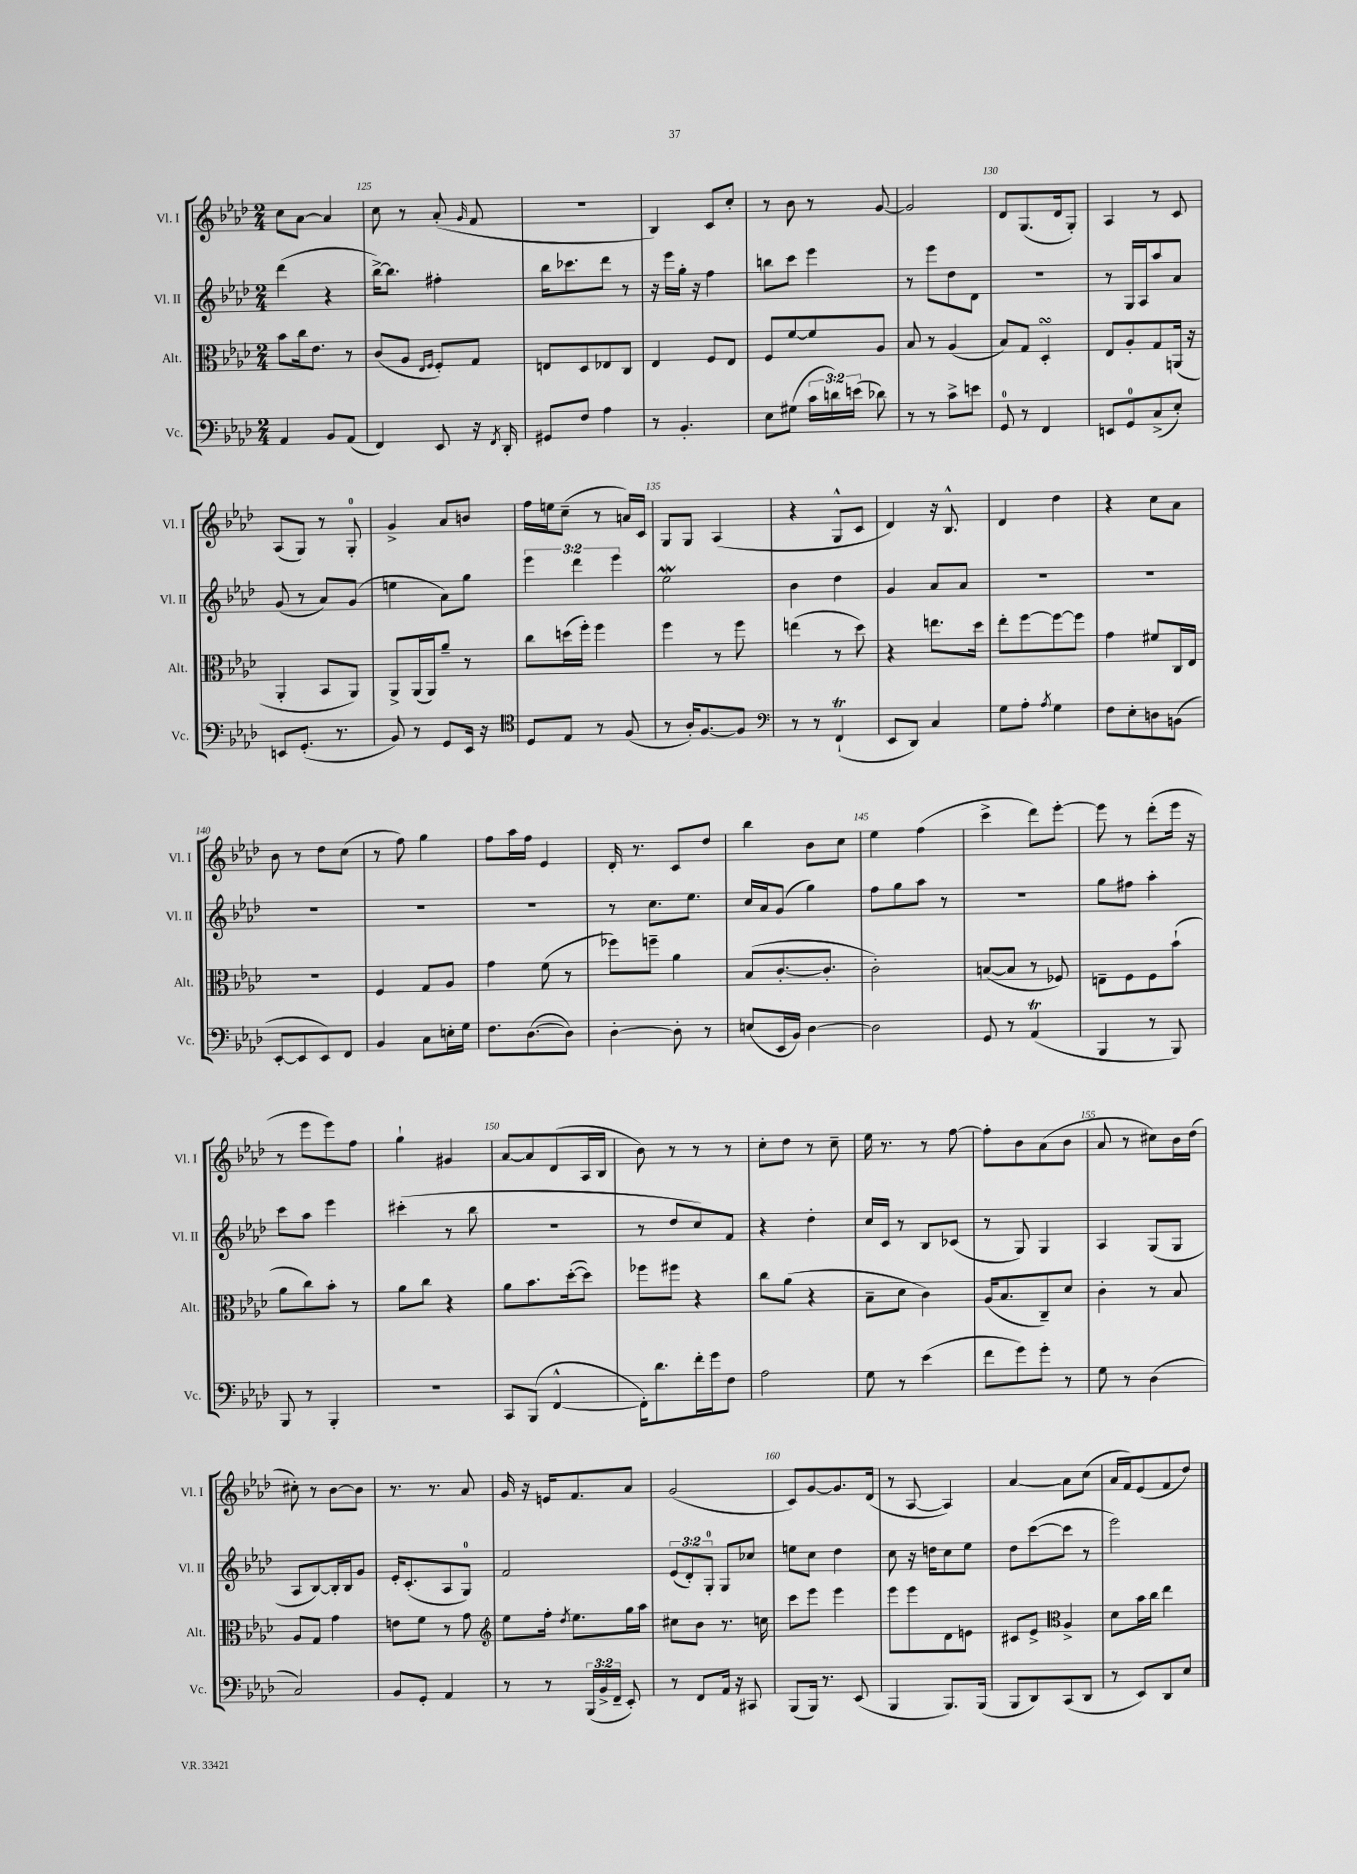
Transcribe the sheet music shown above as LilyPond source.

<<
\new StaffGroup <<
\new Staff = "s0" \with { instrumentName = "Vl. I" shortInstrumentName = "Vl. I" } {
    \clef treble \key aes \major \numericTimeSignature \time 2/4
    \autoBeamOff c''8[ aes'8]~ aes'4 |
    c''8 r8 aes'8-.( \grace { g'16 } f'8 |
    r2 |
    bes4) c'8[ c''8]-. |
    r8 bes'8 r8 g'8~ |
    g'2 |
    des'8[ g8.( des'16 g8]-.) |
    aes4 r8 c'8 |
    aes8[( g8]) r8 g8-0-. |
    g'4-> aes'8[ b'8] |
    f''16[ e''16 c''8]--( r8 a'16[) c'16] |
    g8[ g8] aes4( |
    r4 g8[-^ c'8] |
    des'4) r16 bes8.-^ |
    des'4 des''4 |
    r4 c''8[ aes'8] |
    bes'8 r8 des''8[ c''8]( |
    r8 f''8) g''4 |
    f''8[ aes''16 f''16] ees'4 |
    des'16-. r8. c'8[ des''8] |
    bes''4 bes'8[ c''8] |
    ees''4 f''4( |
    c'''4-> des'''8[) ees'''8]~-. |
    ees'''8 r8 des'''8[-.( ees'''16] r16 |
    r8 ees'''8[ ees'''8) f''8] |
    g''4-! gis'4 |
    aes'8[~ aes'8 des'8( aes16 bes16] |
    bes'8) r8 r8 r8 |
    c''8[-. des''8] r8 c''8-- |
    ees''16 r8. r8 f''8~ |
    f''8[-. bes'8 aes'8( bes'8] |
    aes'8 r8 cis''8[) bes'16 des''16]( |
    cis''8-.) r8 bes'8[~ bes'8] |
    r8. r8. aes'8 |
    g'16 r16 e'16[ f'8. aes'8] |
    g'2( |
    c'8[) g'8~ g'8. des'16]( |
    r8 aes8~ aes4) |
    aes'4~ aes'8[ c''8]( |
    aes'16[ f'16) ees'8( f'8 des''8]) \bar "|." |
}
\new Staff = "s1" \with { instrumentName = "Vl. II" shortInstrumentName = "Vl. II" } {
    \clef treble \key aes \major \numericTimeSignature \time 2/4 \override Staff.TupletNumber.text = #tuplet-number::calc-fraction-text
    \autoBeamOff des'''4( r4 |
    bes''16[~->) bes''8.] fis''4-. |
    bes''16[ ces'''8. des'''8] r8 |
    r16 ees'''16[ g''16]-. r16 f''4 |
    b''8[ c'''8] ees'''4 |
    r8 ees'''8[ des''8 des'8] |
    R2 |
    r8 g16[ aes16 aes''8 aes'8] |
    g'8( r8 aes'8[) g'8]( |
    e''4 aes'8[) g''8] |
    \tuplet 3/2 { ees'''4 des'''4 ees'''4 } |
    ees''2\mordent |
    bes'4 des''4 |
    g'4 aes'8[ aes'8] |
    R2 |
    R2 |
    R2 |
    R2 |
    r2 |
    r8 c''8.[ ees''8.] |
    c''16[ aes'16 g'8]( g''4) |
    f''8[ g''8 aes''8] r8 |
    R2 |
    g''8[ fis''8] aes''4-. |
    c'''8[ aes''8] ees'''4 |
    cis'''4-.( r8 bes''8 |
    r2 |
    r8 des''8[ c''8) f'8] |
    r4 des''4-. |
    c''16[ c'16] r8 bes8[ ces'8]( |
    r8 g8) g4 |
    aes4 g8[( g8] |
    aes8[ bes8~) bes16-. bes16 g'8] |
    ees'16[-. c'8.-.( aes8 g8]-0) |
    f'2 |
    \tuplet 3/2 { ees'8[( des'8-.) g8]-0-. } g8[ ces''8] |
    e''8[ c''8] des''4 |
    c''8 r16 d''16[ c''8 ees''8] |
    des''8[ c'''8~( c'''8] r8 |
    ees'''2) \bar "|." |
}
\new Staff = "s2" \with { instrumentName = "Alt." shortInstrumentName = "Alt." } {
    \clef alto \key aes \major \numericTimeSignature \time 2/4
    \autoBeamOff bes'8[ c''16 ees'8.] r8 |
    c'8[( aes8] \grace { ees16[ f16] } f8[-.) g8] |
    e8[ des8 ees8 c8] |
    ees4 f8[ ees8] |
    f8[ f'8~ f'8 aes8] |
    bes8 r8 aes4( |
    bes8[) g8] des4-.\turn |
    ees8[ aes8-. g8 a,16]( r16 |
    aes,4-. bes,8[ aes,8]) |
    aes,8[-> aes,16( aes,16) aes'8]-- r8 |
    c''8[ d''16( f''16]-.) f''4 |
    f''4 r8 f''8 |
    e''4( r8 des''8) |
    r4 e''8.[ des''16] |
    ees''8[-. f''8~ f''8~ f''8] |
    g'4 fis'8[ c16 ees16] |
    r2 |
    f4 g8[ aes8] |
    g'4 f'8( r8 |
    fes''8[) f''8]-- aes'4 |
    bes8[( c'8.~-. c'8.]-. |
    c'2-.) |
    b8[~( b8] r8 fes8) |
    e8[-- f8 f8 bes'8]-!( |
    aes'8[ c''8) bes'8]-. r8 |
    aes'8[ c''8] r4 |
    aes'8[ bes'8. des''16~-.( des''8]) |
    fes''8[ fis''8] r4 |
    c''8[ aes'8]( r4 |
    bes8[-- des'8] c'4) |
    aes16[( bes8. c8--) des'8] |
    c'4-. r8 bes8 |
    aes8[ g8] g'4 |
    e'8[ f'8] r8 g'8 |
    \clef treble ees''8[ f''16]-. \acciaccatura { des''8 } ees''8.[ g''16 aes''16] |
    cis''8[ bes'8] r8. c''16 |
    c'''8[ ees'''8] ees'''4 |
    ees'''8[ ees'''8 des'8 e'8] |
    cis'8[ ees'8]-> \clef alto aes4-> |
    des'8[ bes'16 c''16] ees''4 \bar "|." |
}
\new Staff = "s3" \with { instrumentName = "Vc." shortInstrumentName = "Vc." } {
    \clef bass \key aes \major \numericTimeSignature \time 2/4 \override Staff.TupletNumber.text = #tuplet-number::calc-fraction-text
    \autoBeamOff aes,4 bes,8[ aes,8]( |
    f,4) ees,8 r16 \acciaccatura { f,8 } des,16-. |
    gis,8[ f8] aes4 |
    r8 bes,4.-. |
    ees8[ gis8]( \tuplet 3/2 { c'16[ d'16) e'16]( } des'8) |
    r8 r8 c'8[-> e'8] |
    g,8-0 r8 f,4 |
    e,8[ g,8-0 c8->( ees8]-.) |
    e,8[ g,8.]-.( r8. |
    bes,8) r8 g,8[ ees,16] r16 |
    \clef tenor des8[ ees8] r8 f8( |
    r8 aes16[-.) f8.~ f8] |
    \clef bass r8 r8 f,4-!\trill( |
    ees,8[ des,8]) c4 |
    g8[ aes8]-. \acciaccatura { aes8 } g4 |
    f8[ ees8-. d8 b,8]( |
    ees,8[~-. ees,8 ees,8) f,8] |
    bes,4 c8[ e16-. g16] |
    f8.[ des8.~( des8]) |
    des4~-. des8-. r8 |
    e8[( ees,16 bes,16]) des4~ |
    des2 |
    g,8 r8 aes,4\trill( |
    bes,,4 r8 bes,,8) |
    bes,,8 r8 bes,,4-. |
    R2 |
    c,8[ bes,,8]( f,4~-^ |
    f,16[-.) des'8. f'16-. g'16 f8] |
    aes2 |
    g8 r8 ees'4( |
    f'8[ g'8) g'8]-. r8 |
    g8 r8 des4( |
    c2) |
    bes,8[ g,8]-. aes,4 |
    r8 r8 \tuplet 3/2 { bes,,16[( bes,16-> f,16]-- } ees,8-.) |
    r8 f,8[ aes,16] r16 cis,8 |
    bes,,8[( bes,,16]) r8. ees,8( |
    bes,,4 bes,,8.[) bes,,16]( |
    bes,,8[ des,8) c,8( des,8] |
    r8 ees,8[) des,8 ees8] \bar "|." |
}
>>
>>
\layout { \context { \Score currentBarNumber = #124 \override BarNumber.break-visibility = ##(#f #t #t) barNumberVisibility = #(every-nth-bar-number-visible 5) } }
